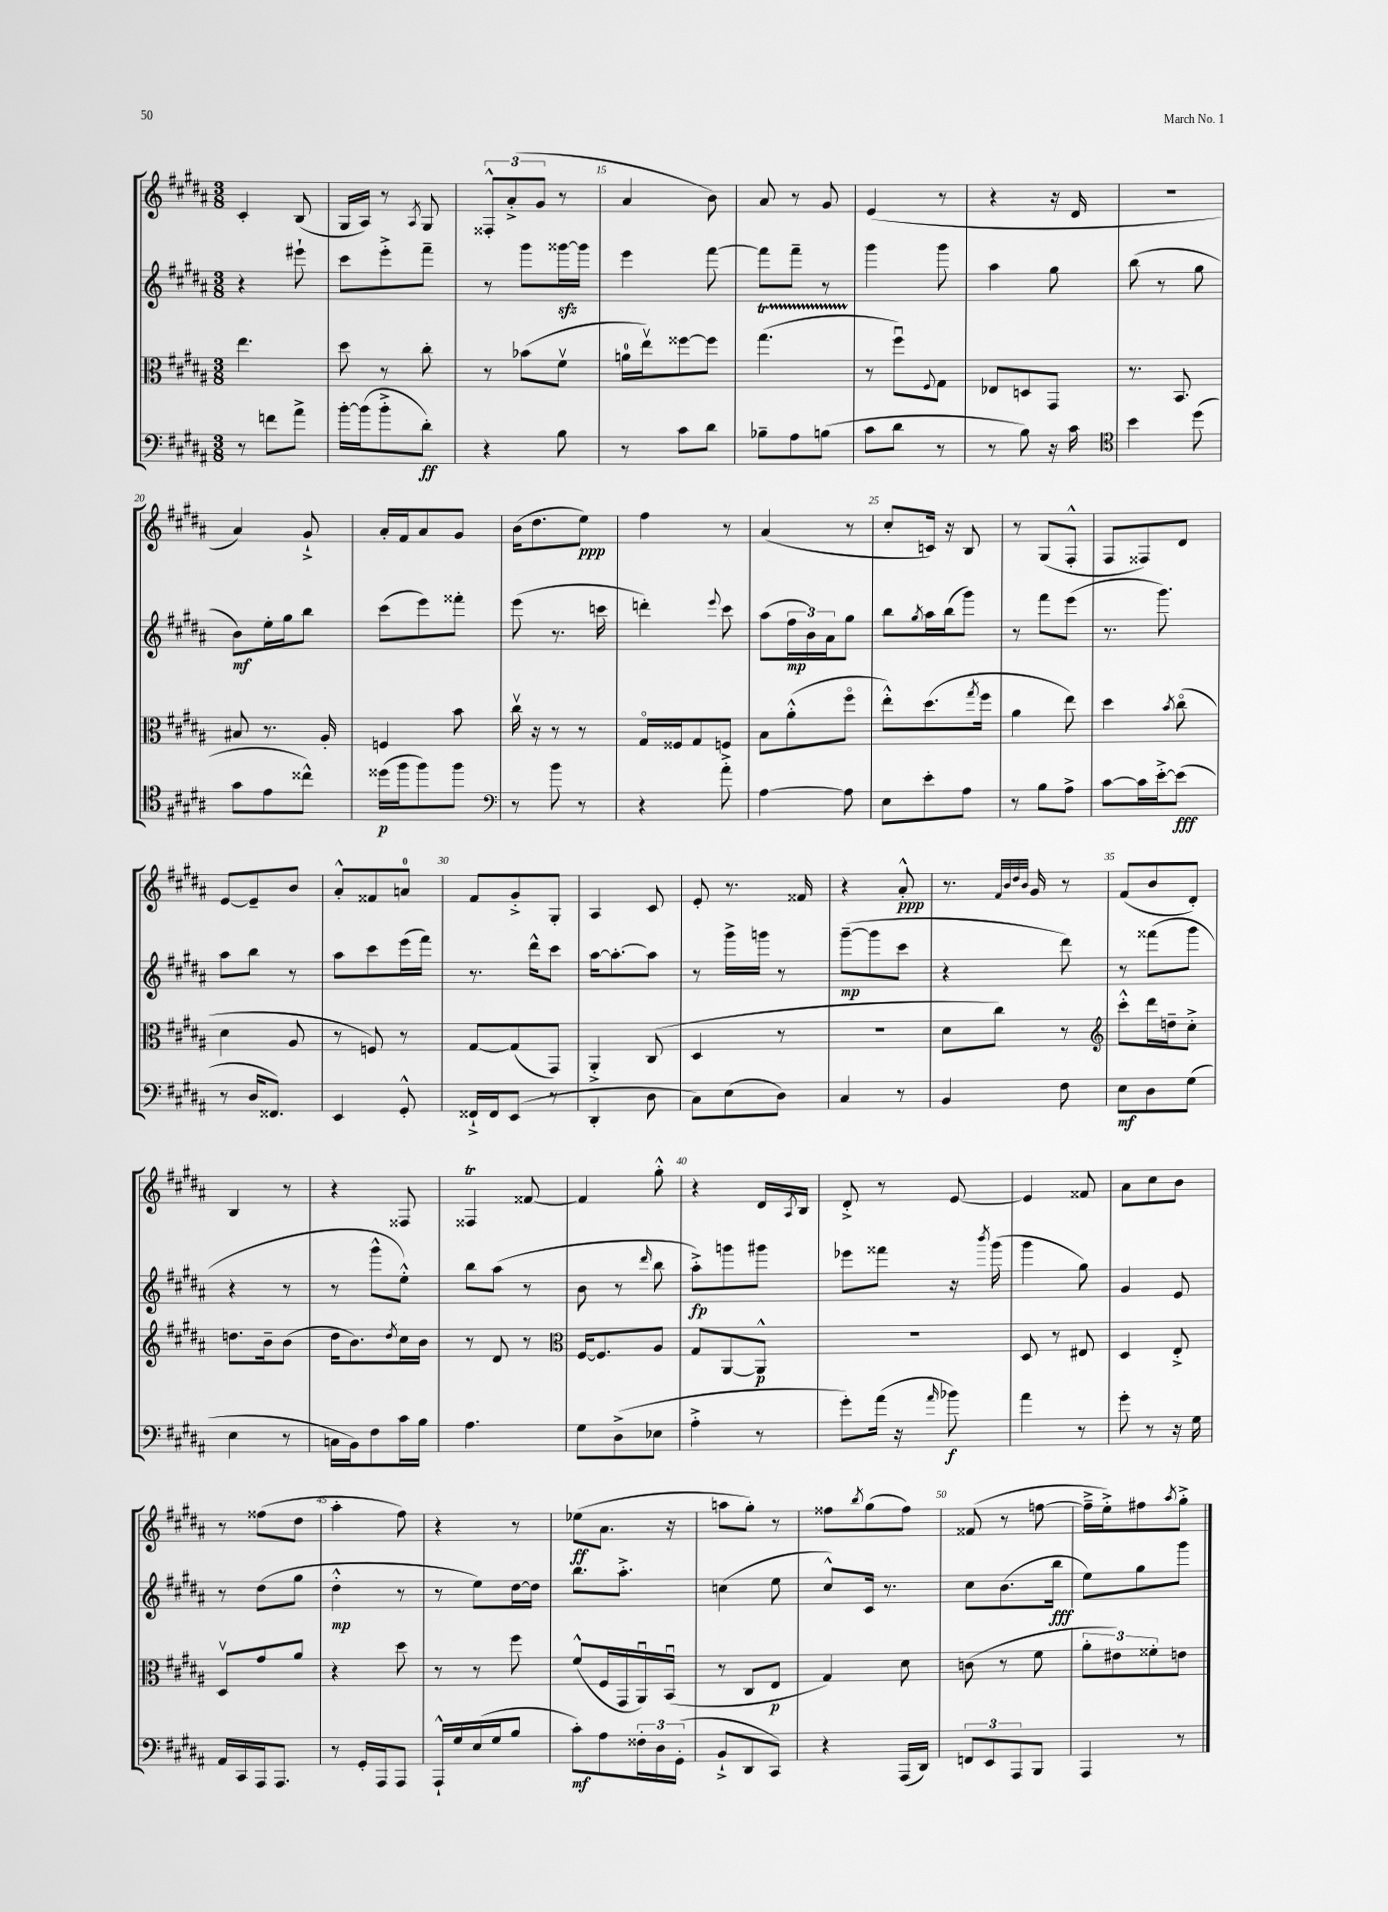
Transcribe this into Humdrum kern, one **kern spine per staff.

**kern	**kern	**kern	**kern
*staff4	*staff3	*staff2	*staff1
*clefF4	*clefC3	*clefG2	*clefG2
*k[f#c#g#d#a#]	*k[f#c#g#d#a#]	*k[f#c#g#d#a#]	*k[f#c#g#d#a#]
*M3/8	*M3/8	*M3/8	*M3/8
8r	4.ee	4r	4c#'
8f	.	.	.
8a#^	.	8eee#`	(8B
=	=	=	=
[16b'	8dd#	8ccc#	16G#
(16b]	.	.	16A#)
8b'^	8r	8eee'^	8r
.	.	.	8qA#
8d#')	8cc#'	8fff#~	8G#
=	=	=	=
4r	8r	8r	12F##'^^
.	.	.	(12a#'^
.	(8b-	8ggg#	.
.	.	.	12g#
8B	8f#v	[16ggg##	8r
.	.	16ggg##]	.
=	=	=	=
8r	16a	4eee	4a#
.	16eev)	.	.
8c#	[8ff##	.	.
8d#	8ff##]	[8fff#	8b)
=	=	=	=
8B-~	(4.gg#	8fff#]	8a#
8A#	.	8fff#~	8r
(8B	.	8r	8g#
=	=	=	=
8c#	8r	4ggg#	(4e
8d#	8ff#u)	.	.
.	8qqF#	.	.
8r	8G#	8ggg#	8r
=	=	=	=
8r	8E-	4aa#	4r
8B)	8D	.	.
16r	8GG#	8gg#	16r
16c#	.	.	16d#
=	=	=	=
*clefC4	*	*	*
4b	8.r	(8bb	4.r
.	.	8r	.
.	8.BB	.	.
(8dd#	.	8gg#	.
=	=	=	=
8g#	8B#	8b)	4a#)
8e	8.r	16ee'	.
.	.	16gg#	.
8cc##^^)	.	8bb	8g#`^
.	16A#'	.	.
=	=	=	=
(16dd##	4F	(8ccc#	16a#'
16ff#	.	.	16f#
8ff#)	.	8eee)	8a#
8ff#	8b	8fff##'	8g#
=	=	=	=
*clefF4	*	*	*
8r	16cc#v	(8eee	(16b
.	16r	.	8.dd#
8b	8r	8.r	.
8r	8r	.	8ee)
.	.	16ccc	.
=	=	=	=
4r	16G#o	4ddd')	4ff#
.	16F##	.	.
.	8G#	.	.
.	.	8qqeee	.
8a#'^	8F	8ccc#	8r
=	=	=	=
[4A#	8B	(8aa#	(4a#
.	(8a#'^^	24ff#	.
.	.	24b)	.
.	.	24a#	.
8A#]	8ff#o	8gg#	8r
=	=	=	=
8E	8ee'^^)	8bb	8cc#'
.	.	8qgg#	.
8e'	(8.dd#	16aa#	16c)
.	.	(16bb	16r
8A#	.	8ggg#)	8B
.	8qgg#	.	.
.	16ff#	.	.
=	=	=	=
8r	4a#	8r	8r
8B	.	8fff#	(8G#
8A#^	8ee)	(8eee	8F#'^^
=	=	=	=
[8c#	4dd#	8.r	8F#
16c#]	.	.	8F##)
[16e'^	.	8.ggg#)	.
.	8qb	.	.
(8e]	(8cc#o	.	8d#
=	=	=	=
8r	4d#	8aa#	[8e
16D#	.	8bb	8e~]
8.FF##)	.	.	.
.	8A#	8r	8b
=	=	=	=
4EE	8r	8aa#	8a#'^^
.	8F)	8ccc#	8f##
8GG#'^^	8r	(16eee	8a
.	.	16fff#)	.
=	=	=	=
16FF##`^	[8G#	8.r	8f#
16FF##	.	.	.
(8EE	(8G#]	.	8g#'^
.	.	16ddd#^^	.
8r	8GG#)	8ccc#	8G#'
=	=	=	=
4DD#'	4AA#'^	[16aa#	4A#
.	.	8.aa#'_	.
8D#	(8C#	8aa#]	8c#
=	=	=	=
8C#)	4D#	8r	8e'
(8E	.	16ggg#^	8.r
.	.	16ggg	.
8D#)	8r	8r	.
.	.	.	16f##
=	=	=	=
4C#	4.r	([8ggg#~	4r
.	.	8ggg#]	.
8r	.	8ccc#	8a#'^^
=	=	=	=
4BB	8d#	4r	8.r
.	8cc#)	.	.
.	.	.	32qqf#
.	.	.	32qqb
.	.	.	32qqdd#
.	.	.	32qqb
.	.	.	16g#
8F#	8r	8ddd#)	8r
=	=	=	=
*	*clefG2	*	*
8E	8ccc#'^^	8r	(8f#
8D#	16ddd#	(8fff##	8b
.	16dd~	.	.
(8G#	8cc#'^	8ggg#	8d#')
=	=	=	=
4E	8.dd	4r	4B
.	16b~	.	.
8r	(8b	8r	8r
=	=	=	=
16C	16dd#	8r	4r
16BB)	8.b)	.	.
8F#	.	8ggg#^^	.
.	8qdd#	.	.
16c#	16cc#	8ee'^^)	8F##
16B	16b	.	.
=	=	=	=
4.A#	8r	8bb	4F##
.	8d#	(8aa#	.
.	8r	8r	[8f##
=	=	=	=
*	*clefC3	*	*
8G#	[16F#	8b	4f##]
.	8.F#]	.	.
(8D#^	.	8r	.
.	.	16qqddd#	.
8E-	8A#	8bb	8gg#'^^
=	=	=	=
4A#'^	8G#	8aa#'^)	4r
.	[8AA#	8ggg	.
8r	8AA#^^]	8ggg#	16d#
.	.	.	8qA#
.	.	.	16B
=	=	=	=
8g#')	4.r	8eee-	8d#'^
(16a#	.	8fff##	8r
16r	.	.	.
16qqa#	.	.	.
8b-)	.	16r	[8e
.	.	8qbbb	.
.	.	(16ggg#	.
=	=	=	=
4a#	8D#	4ggg#	4e]
.	8r	.	.
8r	8E#	8gg#)	8f##
=	=	=	=
8g#'	4D#	4g#	8a#
8r	.	.	8cc#
16r	8E'^	8e	8b
16G#	.	.	.
=	=	=	=
16AA#	8D#v	8r	8r
16CC#	.	.	.
16AAA#	8g#	(8dd#	(8ff##
8.AAA#	.	.	.
.	8a#	8gg#	8dd#
=	=	=	=
8r	4r	4dd#'^^	4aa#'
16GG#'	.	.	.
16AAA#	.	.	.
8AAA#	8dd#	8r	8ff#)
=	=	=	=
16AAA#`^^	8r	8r	4r
16G#	.	.	.
(16E	8r	8ee)	.
16G#	.	.	.
8B	8ff#	[16dd#	8r
.	.	16dd#]	.
=	=	=	=
8c#')	(8f#^^	8.bb	(8ee-
8A#	16F#	.	8.a#
.	16GG#	8.aa#'^	.
24F##'	16AA#u)	.	.
24D#	.	.	.
.	(16BBu	.	16r
(24GG#'	.	.	.
=	=	=	=
8BB`^	8r	(4cc	8aa
8DD#	8C#	.	8gg#')
8CC#)	8E	8ee	8r
=	=	=	=
4r	4G#)	8cc#^^)	8ff##
.	.	.	8qbb
.	.	16c#	(8gg#
.	.	8.r	.
(16AAA#	8d#	.	8ff##)
16DD#)	.	.	.
=	=	=	=
12FF	(8c	8cc#	(8f##
12EE	.	.	.
.	8r	(8.b	8r
12AAA#	.	.	.
8BBB	8f#	.	[8ff
.	.	16bb	.
=	=	=	=
4AAA#	12a#'	8ee)	16ff~^]
.	.	.	16ee'^)
.	12e#)	.	.
.	.	8gg#	8ff#
.	12f##'	.	.
.	.	.	8qaa#
8r	8e	8ggg#	8gg#'^
==	==	==	==
*-	*-	*-	*-
